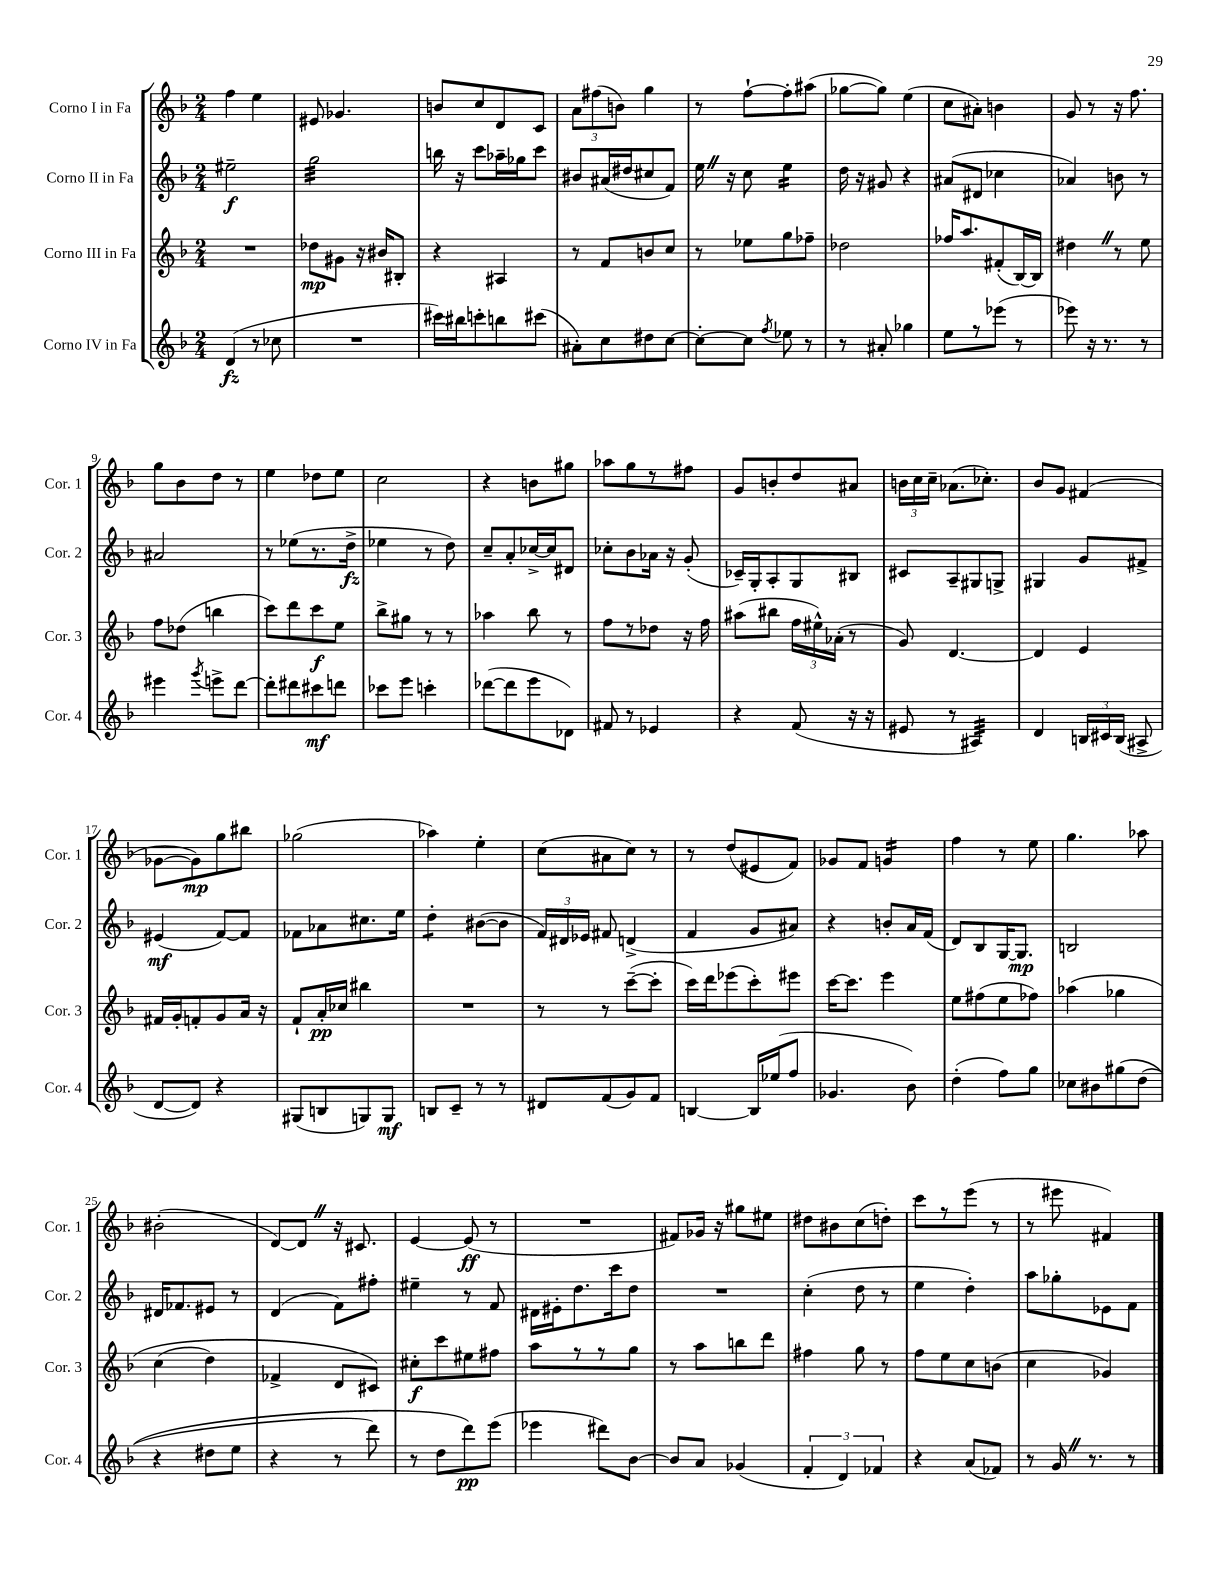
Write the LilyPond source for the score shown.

<<
\new StaffGroup <<
\new Staff = "s0" \with { instrumentName = "Corno I in Fa" shortInstrumentName = "Cor. 1" } {
    \clef treble \key f \major \numericTimeSignature \time 2/4
    \autoBeamOff f''4 e''4 |
    eis'8 ges'4. |
    b'8[ c''8 d'8 c'8] |
    \tuplet 3/2 { a'8[ fis''8( b'8]) } g''4 |
    r8 f''8[~-! f''8-. ais''8]( |
    ges''8[~ ges''8]) e''4( |
    c''8[ ais'8]-.) b'4 |
    g'8 r8 r16 f''8. |
    g''8[ bes'8 d''8] r8 |
    e''4 des''8[ e''8] |
    c''2 |
    r4 b'8[ gis''8] |
    aes''8[ g''8 r8 fis''8] |
    g'8[ b'8-. d''8 ais'8] |
    \tuplet 3/2 { b'16[ c''16 c''16]-- } aes'8.[( ces''8.]-.) |
    bes'8[ g'8] fis'4( |
    ges'8[~ ges'8\mp) g''8 bis''8] |
    ges''2( |
    aes''4) e''4-. |
    c''8[( ais'8 c''8]) r8 |
    r8 d''8[( eis'8 f'8]) |
    ges'8[ f'8] g'4:16 |
    f''4 r8 e''8 |
    g''4. aes''8 |
    bis'2-.( |
    d'8[~) d'8] \once \override BreathingSign.text = \markup { \musicglyph "scripts.caesura.straight" } \breathe r16 cis'8. |
    e'4~ e'8\ff( r8 |
    R2 |
    fis'8[) ges'16] r16 gis''8[ eis''8] |
    dis''8[ bis'8 c''8( d''8]-.) |
    c'''8[ r8 e'''8]( r8 |
    r8 eis'''8 fis'4) \bar "|." |
}
\new Staff = "s1" \with { instrumentName = "Corno II in Fa" shortInstrumentName = "Cor. 2" } {
    \clef treble \key f \major \numericTimeSignature \time 2/4
    \autoBeamOff eis''2--\f |
    g''2:32 |
    b''16 r16 c'''8[ aes''16-- ges''16 c'''8] |
    bis'8[ ais'16( dis''16 cis''8 f'8]) |
    e''16 \once \override BreathingSign.text = \markup { \musicglyph "scripts.caesura.straight" } \breathe r16 c''8 e''4:16 |
    d''16 r16 gis'8 r4 |
    ais'8[( dis'8] ces''4 |
    aes'4) b'8 r8 |
    ais'2 |
    r8 ees''8[( r8. d''16]->\fz |
    ees''4 r8 d''8) |
    c''8[-- a'8-. ces''16~-> ces''16 dis'8] |
    ces''8[-. bes'8 aes'16] r16 g'8-.( |
    ces'16[--) g16-. a8-. g8 bis8] |
    cis'8[ a8-- gis8 g8]-> |
    gis4 g'8[ fis'8]-> |
    eis'4\mf( f'8[~) f'8] |
    fes'8[ aes'8 cis''8. e''16] |
    d''4:8-. bis'8[~( bis'8] |
    \tuplet 3/2 { f'16[) dis'16 ees'16] } fis'8 d'4->( |
    f'4 g'8[ ais'8]) |
    r4 b'8[-. a'16 f'16]( |
    d'8[) bes8 g16~ g8.]\mp |
    b2 |
    dis'16[ fes'8. eis'8] r8 |
    d'4( f'8[) fis''8]-. |
    eis''4-- r8 f'8 |
    dis'16[ eis'16-. d''8. c'''16 d''8] |
    R2 |
    c''4-.( d''8 r8 |
    e''4 d''4-.) |
    a''8[ ges''8-. ees'8 f'8] \bar "|." |
}
\new Staff = "s2" \with { instrumentName = "Corno III in Fa" shortInstrumentName = "Cor. 3" } {
    \clef treble \key f \major \numericTimeSignature \time 2/4
    \autoBeamOff R2 |
    des''8[\mp gis'8] r16 bis'16[ bis8]-. |
    r4 ais4 |
    r8 f'8[ b'8 c''8] |
    r8 ees''8[ g''8 fes''8]-- |
    des''2 |
    fes''16[ a''8. fis'8-.( bes16~) bes16] |
    dis''4 \once \override BreathingSign.text = \markup { \musicglyph "scripts.caesura.straight" } \breathe r8 e''8 |
    f''8[ des''8]( b''4 |
    c'''8[) d'''8 c'''8\f e''8] |
    bes''8[-> gis''8] r8 r8 |
    aes''4 bes''8 r8 |
    f''8[ r8 des''8] r16 f''16 |
    ais''8[( bis''8] \tuplet 3/2 { f''16[ eis''16-^) aes'16]-.( } r8 |
    g'8) d'4.~ |
    d'4 e'4 |
    fis'16[ g'16-. f'8-. g'8 a'16] r16 |
    f'8[-! a'16-.\pp ces''16] bis''4 |
    R2 |
    r8 r8 c'''8[~--( c'''8]-. |
    c'''16[) d'''16 ees'''8( c'''8-.) eis'''8] |
    c'''16[~ c'''8.] e'''4 |
    e''8[ fis''8( e''8 fes''8]) |
    aes''4\( ges''4 |
    c''4( d''4) |
    fes'4-> d'8[ cis'8]\) |
    cis''8[-.\f c'''8 eis''8 fis''8] |
    a''8[ r8 r8 g''8] |
    r8 a''8[ b''8 d'''8] |
    fis''4 g''8 r8 |
    f''8[ e''8 c''8 b'8]( |
    c''4 ges'4) \bar "|." |
}
\new Staff = "s3" \with { instrumentName = "Corno IV in Fa" shortInstrumentName = "Cor. 4" } {
    \clef treble \key f \major \numericTimeSignature \time 2/4
    \autoBeamOff d'4\fz( r8 ces''8 |
    R2 |
    cis'''16[) bis''16 c'''8-. b''8 cis'''8]( |
    ais'8[-.) c''8 dis''8 c''8]~ |
    c''8[~-. c''8] \acciaccatura { f''8 } ees''8 r8 |
    r8 ais'8-. ges''4 |
    e''8[ r8 ees'''8]( r8 |
    ees'''8) r16 r8. r8 |
    eis'''4 \acciaccatura { g'''8 } e'''8[-> d'''8]~ |
    d'''8[-. dis'''8 cis'''8\mf d'''8] |
    ces'''8[ e'''8] c'''4-. |
    des'''8[~( des'''8 e'''8 des'8]) |
    fis'8 r8 ees'4 |
    r4 f'8( r16 r16 |
    eis'8 r8 ais4:32) |
    d'4 \tuplet 3/2 { b16[ cis'16 b16]( } ais8-> |
    d'8[~ d'8]) r4 |
    gis8[( b8 g8) g8]\mf |
    b8[ c'8]-- r8 r8 |
    dis'8[ f'8( g'8) f'8] |
    b4~ b16[ ees''16( f''8] |
    ges'4. bes'8) |
    d''4-.( f''8[) g''8] |
    ces''8[ bis'8 gis''8\( d''8]( |
    r4 dis''8[ e''8] |
    r4 r8 d'''8) |
    r8 d''8[ d'''8\pp\) e'''8]( |
    ees'''4 dis'''8[) bes'8]~ |
    bes'8[ a'8] ges'4( |
    \tuplet 3/2 { f'4-. d'4) fes'4 } |
    r4 a'8[( fes'8]) |
    r8 g'16 \once \override BreathingSign.text = \markup { \musicglyph "scripts.caesura.straight" } \breathe r8. r8 \bar "|." |
}
>>
>>
